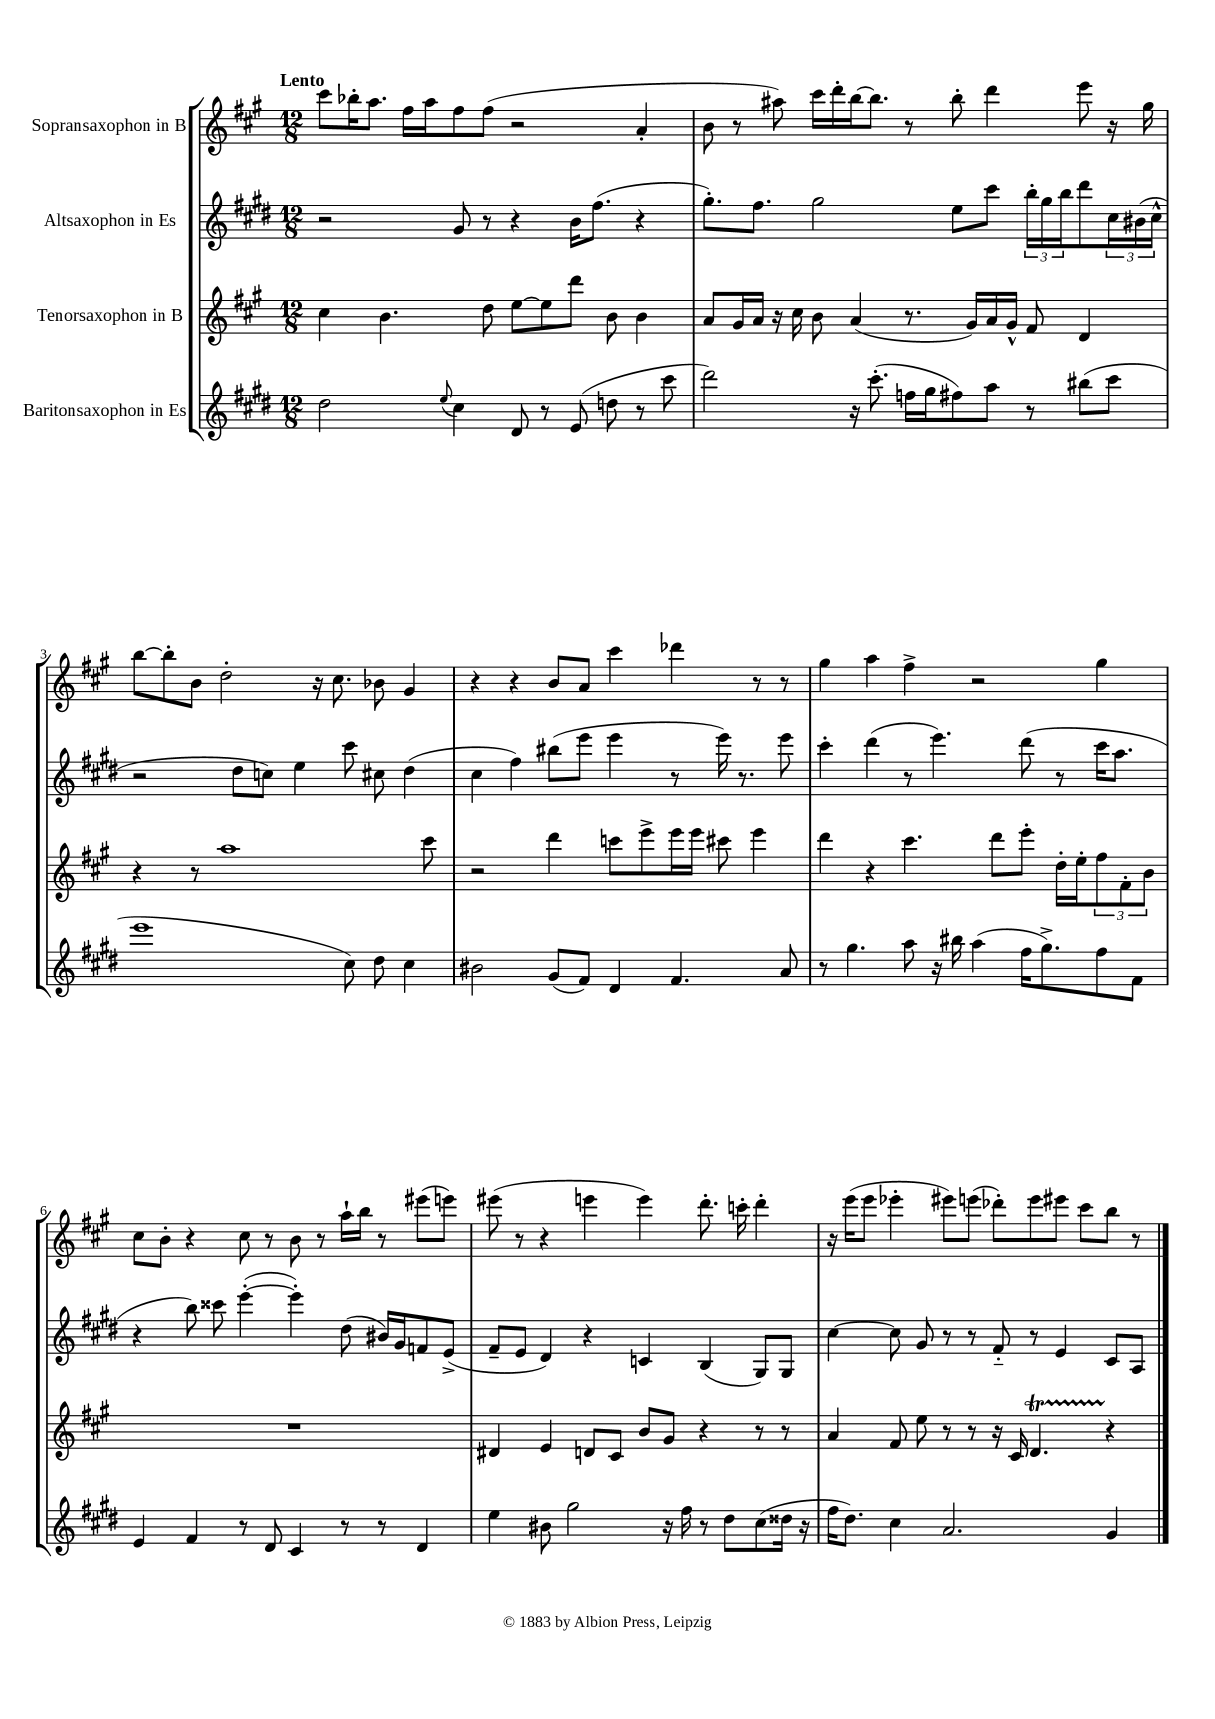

**kern	**kern	**kern	**kern
*staff4	*staff3	*staff2	*staff1
*clefG2	*clefG2	*clefG2	*clefG2
*k[f#c#g#d#]	*k[f#c#g#]	*k[f#c#g#d#]	*k[f#c#g#]
*M12/8	*M12/8	*M12/8	*M12/8
2dd#	4cc#	2r	8ccc#
.	.	.	16bb-'
.	.	.	8.aa
.	4.b	.	.
.	.	.	16ff#
.	.	.	16aa
8qqee	.	.	.
4cc#	.	8g#	8ff#
.	8dd	8r	(8ff#
8d#	[8ee	4r	2r
8r	8ee]	.	.
(8e	8ddd	16b	.
.	.	(8.ff#	.
8dd	8b	.	.
8r	4b	4r	4a'
8ccc#	.	.	.
=	=	=	=
2ddd#)	8a	8.gg#')	8b
.	16g#	.	8r
.	16a	8.ff#	.
.	16r	.	8aa#)
.	16cc#	.	.
.	8b	2gg#	16ccc#
.	.	.	16ddd'
16r	(4a	.	[16bb
(8.ccc#'	.	.	8.bb]
16ff	8.r	.	8r
16gg#	.	.	.
8ff#)	.	8ee	8bb'
.	16g#)	.	.
8aa	16a	8ccc#	4ddd
.	16g#^^	.	.
8r	8f#	24bb'	.
.	.	24gg#	.
.	.	24bb	.
(8bb#	4d	8ddd#	8eee
8ccc#	.	24cc#	16r
.	.	(24b#	.
.	.	.	16gg#
.	.	24cc#^^	.
=	=	=	=
1eee	4r	2r	[8bb
.	.	.	8bb']
.	8r	.	8b
.	1aa	.	2dd'
.	.	8dd#	.
.	.	8cc)	.
.	.	4ee	.
.	.	.	16r
.	.	.	8.cc#
8cc#)	.	8ccc#	.
8dd#	.	8cc#	8b-
4cc#	.	(4dd#	4g#
.	8ccc#	.	.
=	=	=	=
2b#	2r	4cc#	4r
.	.	4ff#)	4r
(8g#	4ddd	(8bb#	8b
8f#)	.	8eee	8a
4d#	8ccc	4eee	4ccc#
.	8eee^	.	.
4.f#	16eee	8r	4ddd-
.	16eee	.	.
.	8ccc#	16eee)	.
.	.	8.r	.
.	4eee	.	8r
8a	.	8eee	8r
=	=	=	=
8r	4ddd	4ccc#'	4gg#
4.gg#	.	.	.
.	4r	(4ddd#	4aa
8aa	4.ccc#	8r	4ff#^
16r	.	4.eee)	.
16bb#	.	.	.
(4aa	.	.	2r
.	8ddd	.	.
16ff#	8eee'	(8ddd#	.
8.gg#^)	.	.	.
.	16dd'	8r	.
.	16ee'	.	.
8ff#	12ff#	16ccc#	4gg#
.	.	8.aa	.
.	12f#'	.	.
8f#	.	.	.
.	12b	.	.
=	=	=	=
4e	1.r	4r	8cc#
.	.	.	8b'
4f#	.	8bb)	4r
.	.	8ccc##	.
8r	.	([4eee'	8cc#
8d#	.	.	8r
4c#	.	4eee'])	8b
.	.	.	8r
8r	.	(8dd#	16aa`
.	.	.	16bb
8r	.	16b#)	8r
.	.	16g#	.
4d#	.	8f	(8eee#
.	.	(8e^	8eee)
=	=	=	=
4ee	4d#	8f#~	(8eee#
.	.	8e	8r
8b#	4e	4d#)	4r
2gg#	.	.	.
.	8d	4r	4eee
.	8c#	.	.
.	8b	4c	4eee)
16r	8g#	.	.
16ff#	.	.	.
8r	4r	(4B	8.ddd'
8dd#	.	.	.
.	.	.	16ccc'
(8cc#	8r	8G#)	4ddd'
16dd##	8r	8G#	.
16r	.	.	.
=	=	=	=
16ff#	4a	[4cc#	16r
8.dd#)	.	.	(16eee
.	.	.	8eee
4cc#	8f#	8cc#]	4eee-'
.	8ee	8g#	.
2.a	8r	8r	8eee#)
.	8r	8r	(8eee
.	16r	8f#'~	8ddd-')
.	16c#	.	.
.	4.d	8r	8eee
.	.	4e	8eee#
.	.	.	8ccc#
4g#	4r	8c#	8bb
.	.	8A	8r
==	==	==	==
*-	*-	*-	*-
